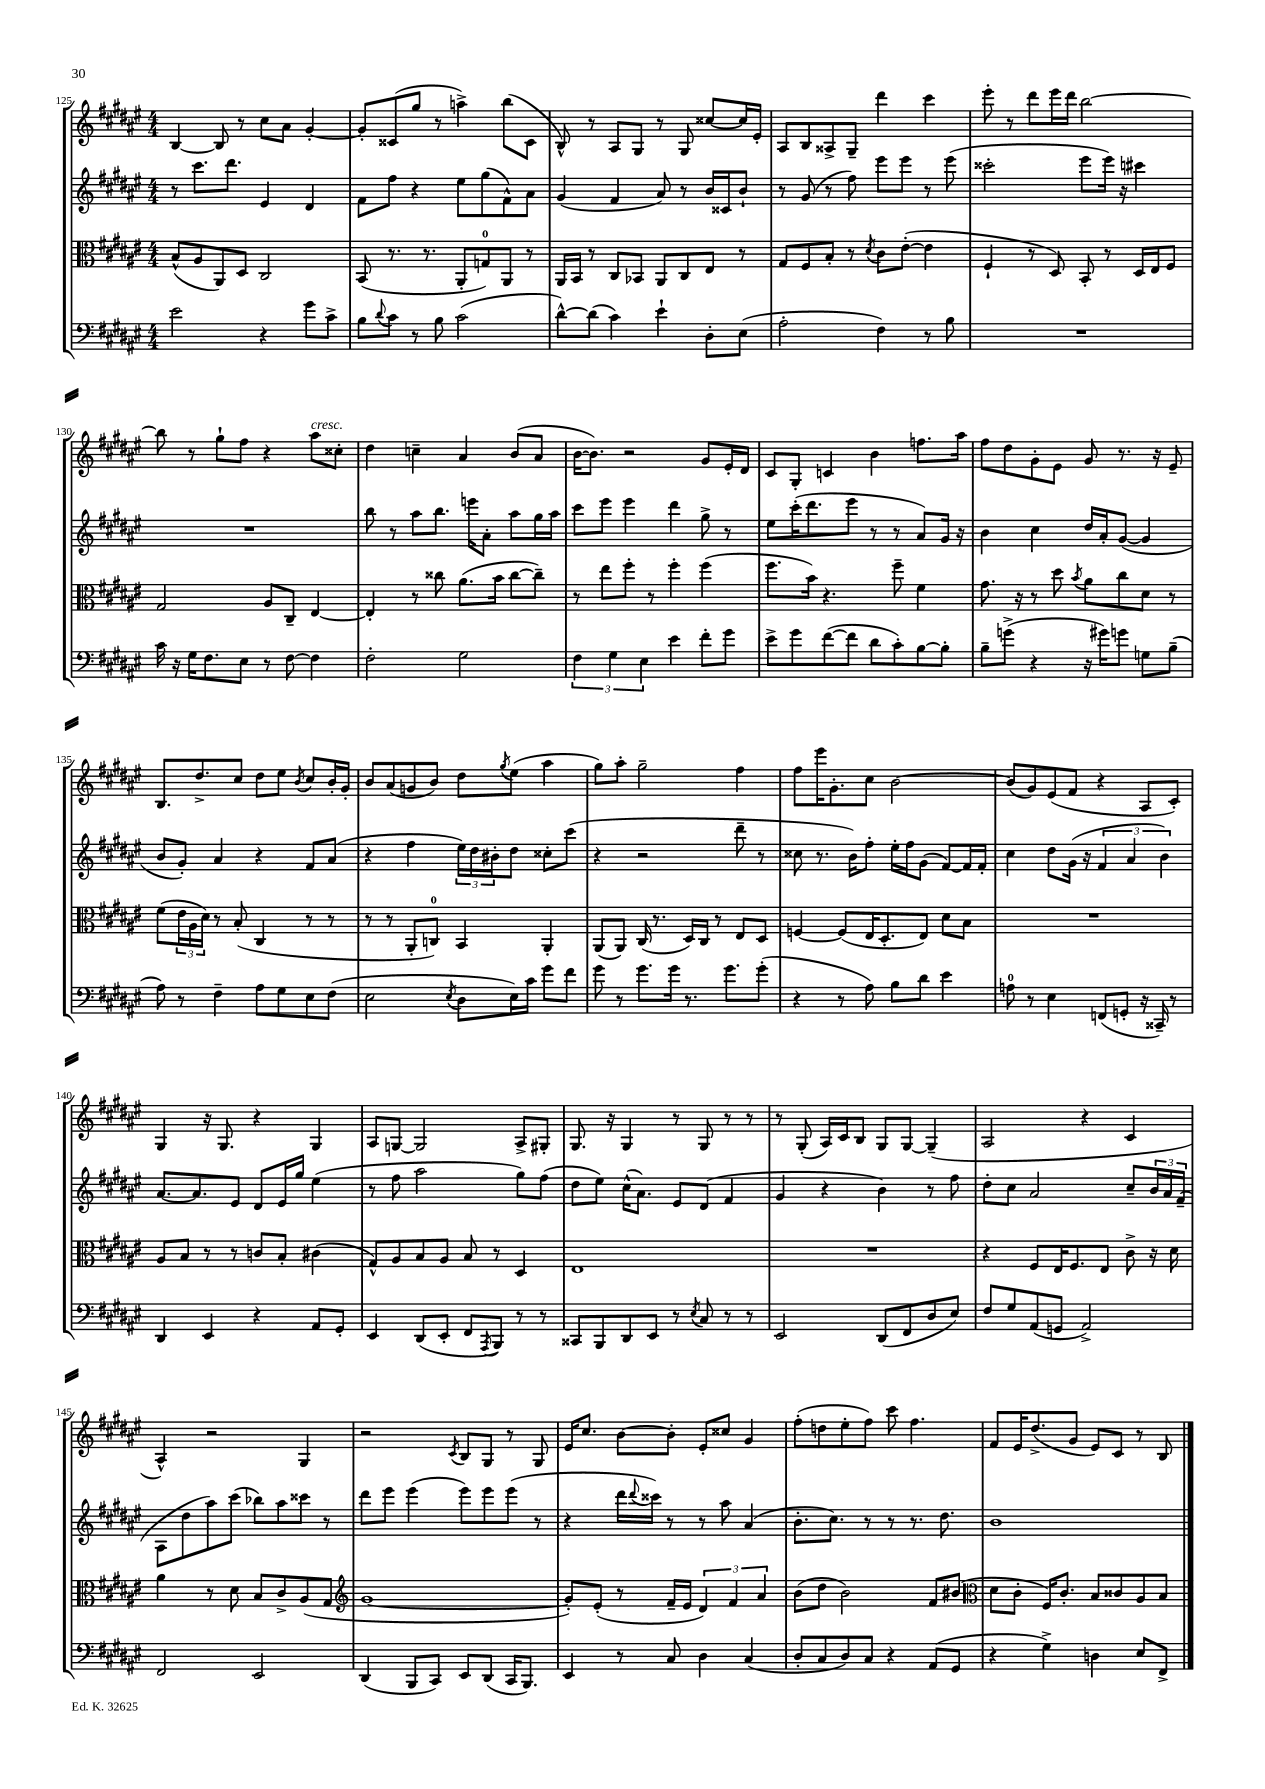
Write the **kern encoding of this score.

**kern	**kern	**kern	**kern
*staff4	*staff3	*staff2	*staff1
*clefF4	*clefC3	*clefG2	*clefG2
*k[f#c#g#d#a#e#]	*k[f#c#g#d#a#e#]	*k[f#c#g#d#a#e#]	*k[f#c#g#d#a#e#]
*M4/4	*M4/4	*M4/4	*M4/4
2e#	(8B^^	8r	[4B
.	8A#	8.ccc#	.
.	8AA#)	.	8B]
.	.	8.ddd#	.
.	8D#	.	8r
4r	2C#	4e#	8cc#
.	.	.	8a#
8g#	.	4d#	[4g#'
8c#^	.	.	.
=	=	=	=
8B	(8BB	8f#	8g#']
8qqd#	.	.	.
8c#	8.r	8ff#	(8c##
8r	.	4r	8gg#
.	8.r	.	.
8B	.	.	8r
(2c#	8AA#'	8ee#	4aa^)
.	8G)	(8gg#	.
.	8AA#	8f#^^)	(8bb
.	8r	8a#	8c##
=	=	=	=
[8d#^^)	16AA#	(4g#	8B^^)
.	16BB	.	.
(8d#]	8r	.	8r
4c#)	8C#	4f#	8A#
.	8BB-	.	8G#
4e#`	8AA#	8a#)	8r
.	8C#	8r	8G#
8D#'	8E#	16b	[8cc##
.	.	16c##	.
(8E#	8r	8b`	16cc##]
.	.	.	16e#'
=	=	=	=
2A#'	8G#	8r	8A#
.	8F#	(8g#	8B
.	8B'	8r	8A##^
.	8r	8ff#)	8G#~
.	8qd#	.	.
4F#)	8c#	8eee#	4ddd#
.	([8e#'	8eee#	.
8r	4e#]	8r	4ccc#
8B	.	(8eee#	.
=	=	=	=
1r	4F#`	2ccc##'	8eee#'
.	.	.	8r
.	8r	.	8ddd#
.	8D#)	.	16eee#
.	.	.	16ddd#
.	8BB'	8eee#	[2bb
.	8r	16eee#)	.
.	.	16r	.
.	16D#	4ccc#	.
.	16E#	.	.
.	8F#	.	.
=	=	=	=
16c#	2G#	1r	8bb]
16r	.	.	.
16G#	.	.	8r
8.F#	.	.	.
.	.	.	8gg#`
8E#	.	.	8ff#
8r	8A#	.	4r
[8F#	8C#~	.	.
4F#]	[4E#	.	8aa#
.	.	.	8cc##'
=	=	=	=
2F#'	4E#']	8bb	4dd#
.	.	8r	.
.	8r	8aa#	4cc~
.	8cc##	8.bb	.
2G#	(8.a#	.	4a#
.	.	16eee	.
.	.	8a#'	.
.	16b	.	.
.	[8cc##	8aa#	(8b
.	8cc##~])	16gg#	8a#
.	.	16aa#	.
=	=	=	=
6F#	8r	8ccc#	[16b
.	.	.	8.b])
.	8ee#	8eee#	.
6G#	.	.	.
.	8ff#'	4eee#	2r
6E#	.	.	.
.	8r	.	.
4e#	4ff#'	4ddd#	.
8f#'	(4ff#	8gg#^	8g#
8g#	.	8r	16e#'
.	.	.	16d#
=	=	=	=
8e#^	8.ff#	8ee#	8c#
8g#	.	(16ccc#'	8G#'
.	16b)	8.ddd#	.
([8f#	4.r	.	4c
8f#]	.	8eee#	.
8d#	.	8r	4b
8c#')	8ff#~	8r	.
[8B	4f#	8a#)	8.ff
8B']	.	16g#	.
.	.	16r	16aa#
=	=	=	=
8B~	8.g#	4b	8ff#
(8g^	.	.	8dd#
.	16r	.	.
4r	8r	4cc#	8g#'
.	8dd#	.	8e#
.	8qb	.	.
16r	8a#	16dd#	8g#
16g#)	.	16a#'	.
8g	8cc#	([8g#	8.r
8G	8d#	4g#]	.
.	.	.	16r
(8B~	8r	.	8e#~
=	=	=	=
8A#)	(8f#	8b	8.B
8r	24e#	8g#')	.
.	24A#	.	.
.	.	.	8.dd#^
.	24d#)	.	.
4F#~	8r	4a#	.
.	(8B'	.	8cc#
8A#	4C#	4r	8dd#
8G#	.	.	8ee#
.	.	.	8qb
8E#	8r	8f#	8cc#
(8F#	8r	(8a#	16b'
.	.	.	16g#'
=	=	=	=
2E#	8r	4r	8b
.	8r	.	(8a#
.	8AA#'	4ff#	8g
.	8C)	.	8b)
8qE#	.	.	.
8D#	4BB	24ee#)	8dd#
.	.	24dd#	.
.	.	24b#'	.
.	.	.	8qgg#
16E#)	.	8dd#	(8ee#
16c#	.	.	.
8g#	4AA#'	8cc##'	4aa#
8f#	.	(8ccc#	.
=	=	=	=
8g#	(8AA#	4r	8gg#)
8r	8AA#)	.	8aa#'
8.g#	(16C#	2r	2gg#~
.	8.r	.	.
16g#	.	.	.
8.r	16D#)	.	.
.	16C#	.	.
.	8r	.	.
8.g#	.	.	.
.	8E#	8ddd#~	4ff#
(8g#'	8D#	8r	.
=	=	=	=
4r	[4F	8cc##	8ff#
.	.	8.r	16eee#
.	.	.	8.g#'
8r	(8F]	.	.
.	.	16b)	.
8A#)	16E#	8ff#'	8cc#
.	8.D#'	.	.
8B	.	16ee#'	[2b
.	.	16ff#	.
8d#	8E#)	(8g#	.
4e#	8d#	[8f#)	.
.	8B	16f#]	.
.	.	16f#'	.
=	=	=	=
8A	1r	4cc#	(8b]
8r	.	.	8g#)
4E#	.	8dd#	(8e#
.	.	(16g#	8f#
.	.	16r	.
(8FF	.	6f#	4r
8GG'	.	.	.
.	.	6a#	.
16r	.	.	8A#
16CC##~)	.	.	.
.	.	6b)	.
8r	.	.	8c#')
=	=	=	=
4DD#	8A#	[8.a#	4G#
.	8B	.	.
.	.	8.a#]	.
4EE#	8r	.	16r
.	.	.	8.G#
.	8r	8e#	.
4r	8c	8d#	4r
.	8B'	16e#	.
.	.	16gg#	.
8AA#	(4c#	(4ee#	4G#
8GG#'	.	.	.
=	=	=	=
4EE#	8G#^^)	8r	8A#
.	8A#	8ff#	[8G
(8DD#	8B	2aa#	2G]
8EE#'	8A#	.	.
8FF#	8B	.	.
8qAAA#	.	.	.
8BBB)	8r	.	.
8r	4D#	8gg#)	8A#^
8r	.	(8ff#	8G#'
=	=	=	=
8CC##	1E#	8dd#	8.G#
8BBB	.	8ee#)	.
.	.	.	16r
8DD#	.	(16cc#^^	4G#
.	.	8.a#)	.
8EE#	.	.	.
8r	.	8e#	8r
8qE#	.	.	.
8C#	.	(8d#	8G#
8r	.	4f#	8r
8r	.	.	8r
=	=	=	=
2EE#	1r	4g#	8r
.	.	.	(8G#'
.	.	4r	16A#)
.	.	.	16c#
.	.	.	8B
(8DD#	.	4b)	8G#
8FF#	.	.	[8G#
8D#	.	8r	(4G#~]
8E#)	.	8ff#	.
=	=	=	=
8F#	4r	8dd#'	2A#
8G#	.	8cc#	.
(8AA#	8F#	2a#	.
8GG	16E#	.	.
.	8.F#	.	.
2AA#^)	.	.	4r
.	8E#	.	.
.	8c#^	8cc#~	4c#
.	16r	24b	.
.	.	24a#	.
.	16d#	.	.
.	.	(24f#~	.
=	=	=	=
2FF#	4a#	8A#	4A#^^)
.	.	8dd#	.
.	8r	8aa#)	2r
.	8d#	(8ccc#	.
2EE#	8B	8bb-)	.
.	8c#^	8aa#	.
.	(8A#	8ccc##	4G#
.	8G#	8r	.
=	=	=	=
*	*clefG2	*	*
(4DD#	[1g#	8ddd#	2r
.	.	8eee#	.
8BBB	.	(4eee#	.
8CC#)	.	.	.
.	.	.	8qc#
8EE#	.	8eee#)	8B
(8DD#	.	8eee#	8G#
16CC#	.	(8eee#	8r
8.BBB)	.	.	.
.	.	8r	8G#
=	=	=	=
4EE#	8g#'])	4r	16e#
.	.	.	8.cc#
.	(8e#'	.	.
8r	8r	16ddd#	[8b
.	.	8qqddd#	.
.	.	16ccc##)	.
8C#	16f#~	8r	8b']
.	16e#	.	.
4D#	6d#)	8r	8e#'
.	.	8aa#	8cc##
.	6f#	.	.
(4C#	.	(4a#	4g#
.	6a#	.	.
=	=	=	=
8D#'	(8b	8.b'	(8ff#'
8C#	8dd#	.	8dd
.	.	8.cc#)	.
8D#)	2b)	.	8ee#'
8C#	.	8r	8ff#)
4r	.	8r	8ccc#
.	.	8.r	4.ff#
(8AA#	8f#	.	.
.	.	8.dd#	.
8GG#	(8b#	.	.
=	=	=	=
*	*clefC3	*	*
4r	8d#	1b	8f#
.	8c#'	.	16e#
.	.	.	(8.dd#^
4G#^)	16F#)	.	.
.	8.c#'	.	.
.	.	.	8g#
4D	8B	.	8e#)
.	8c##	.	8c#
8E#	8A#	.	8r
8FF#^	8B	.	8B
==	==	==	==
*-	*-	*-	*-
